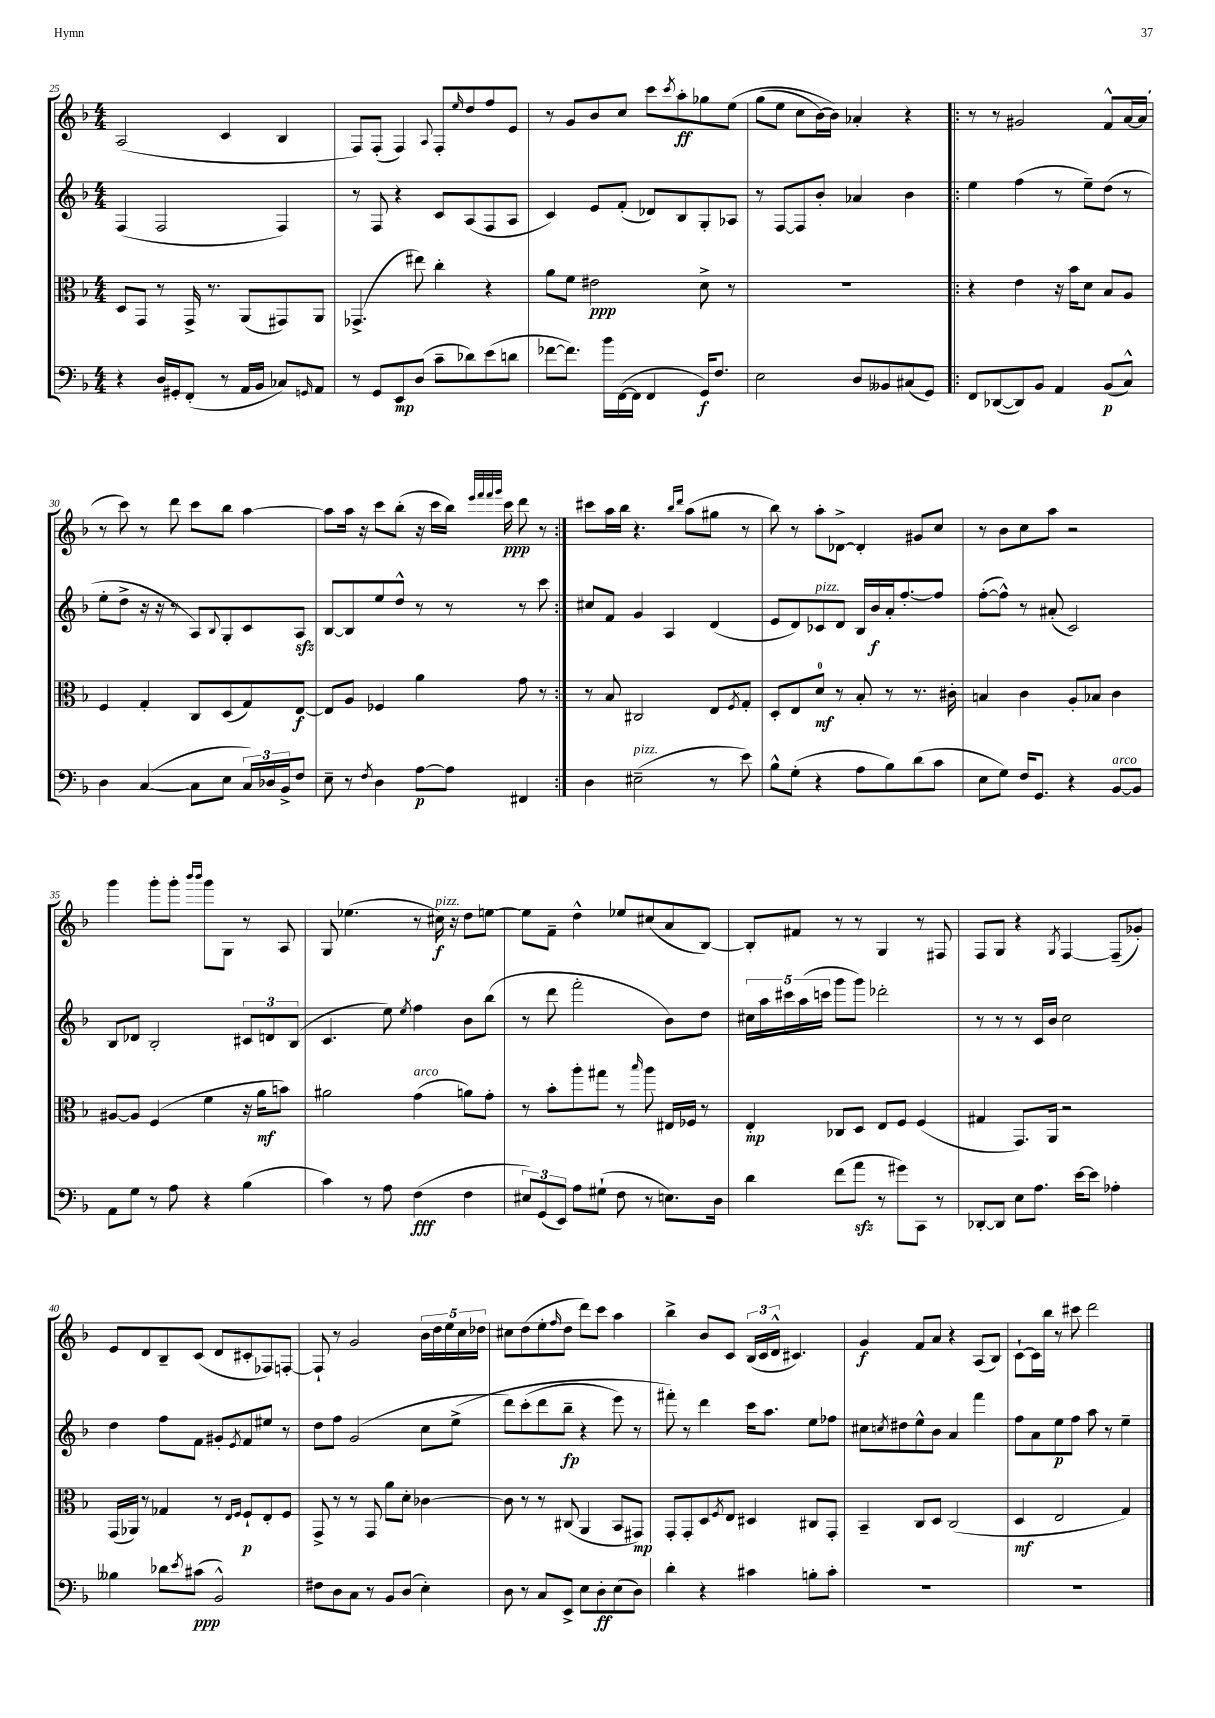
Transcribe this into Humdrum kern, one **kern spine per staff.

**kern	**dynam	**kern	**dynam	**kern	**dynam	**kern	**dynam
*part4	*part4	*part3	*part3	*part2	*part2	*part1	*part1
*staff4	*staff4	*staff3	*staff3	*staff2	*staff2	*staff1	*staff1
*clefF4	*	*clefC3	*	*clefG2	*	*clefG2	*
*k[b-]	*	*k[b-]	*	*k[b-]	*	*k[b-]	*
*M4/4	*	*M4/4	*	*M4/4	*	*M4/4	*
=25	=25	=25	=25	=25	=25	=25	=25
4r	.	8D/L	.	(4F/	.	(2A/	.
.	.	8GG/J	.	.	.	.	.
16D/LL	.	8r	.	2F/	.	.	.
16GG#X'/J	.	.	.	.	.	.	.
(8FF'/J	.	16GG^/	.	.	.	.	.
.	.	8.r	.	.	.	.	.
8r	.	.	.	.	.	4c/	.
16AA/LL	.	(8AA/L	.	.	.	.	.
16BB-/JJ	.	.	.	.	.	.	.
8C-X/L)	.	8GG#X/)	.	4F/)	.	4B-/	.
16qqGGn/	.	.	.	.	.	.	.
8AA/J	.	8AA/J	.	.	.	.	.
=26	=26	=26	=26	=26	=26	=26	=26
8r	.	(4.GG-X^/	.	8r	.	8F/L)	.
8GG/L	.	.	.	8F/	.	(8F'/J	.
8EE/	mp	.	.	4r	.	4F/)	.
(8D/J	.	8ee#X\)	.	.	.	.	.
.	.	.	.	.	.	8qqA/	.
8c~\L	.	4cc'\	.	8c/L	.	8F'/L	.
.	.	.	.	.	.	16qqee/	.
8d-X\)	.	.	.	(8A/	.	8dd/	.
(8e\	.	4r	.	8F/	.	8ff/	.
8dn\J	.	.	.	8A/J	.	8e/J	.
=27	=27	=27	=27	=27	=27	=27	=27
[8f-X\L	.	8a\L	.	4c/)	.	8r	.
8.f-\J])	.	8f\J	.	.	.	8g/L	.
.	.	2e#X\	ppp	8e/L	.	8b-/	.
16b-\LL	.	.	.	.	.	.	.
([16FF\	.	.	.	(8f'/J	.	8cc/J	.
16FF\JJ]	.	.	.	.	.	.	.
4FF/	.	.	.	8d-X/L)	.	8ccc\L	.
.	.	.	.	.	.	8qccc/	.
.	.	.	.	8B-/	.	8aa'\	ff
16GG/KL)	f	8d^\	.	8G'/	.	8gg-X\	.
8.F/J	.	.	.	.	.	.	.
.	.	8r	.	8A-X/J	.	(8ee\J	.
=28	=28	=28	=28	=28	=28	=28	=28
2E\	.	1r	.	8r	.	(8gg\L	.
.	.	.	.	[8F/L	.	8ee\J	.
.	.	.	.	8F/]	.	8cc\L	.
.	.	.	.	8b-'/J	.	[16b-\L)	.
.	.	.	.	.	.	16b-\JJ])	.
8D/L	.	.	.	4a-X/	.	4a-X'/	.
8BB--X/	.	.	.	.	.	.	.
(8C#X/	.	.	.	4b-\	.	4r	.
8GG/J)	.	.	.	.	.	.	.
=29!|:	=29!|:	=29!|:	=29!|:	=29!|:	=29!|:	=29!|:	=29!|:
8FF/L	.	4r	.	4ee\	.	8r	.
([8DD-X/	.	.	.	.	.	8r	.
8DD-/])	.	4e\	.	(4ff\	.	2g#X/	.
8BB-/J	.	.	.	.	.	.	.
4AA/	.	16r	.	8r	.	.	.
.	.	16b-\KL	.	.	.	.	.
.	.	8d\J	.	8ee~\L)	.	.	.
(8BB-/L	p	8B-/L	.	(8dd\J	.	8f^^/L	.
8C^^/J)	.	8A/J	.	8r	.	[16a/L	.
.	.	.	.	.	.	(16a/JJ]	.
!!LO:LB:g=z
=30	=30	=30	=30	=30	=30	=30	=30
4D\	.	4F/	.	8ee'\L	.	8r	.
.	.	.	.	8dd^\J	.	8ccc\)	.
([4C/	.	4G'/	.	16r	.	8r	.
.	.	.	.	16r	.	.	.
.	.	.	.	8r	.	8ddd\	.
8C\L]	.	8C/L	.	8A/L)	.	8ccc\L	.
.	.	.	.	8qqB-/	.	.	.
8E\J	.	(8D/	.	8G'/	.	8bb-\J	.
24C/LL)	.	8G/)	.	8c/	.	[4aa\	.
24D-X/	.	.	.	.	.	.	.
24BB-^/J	.	.	.	.	.	.	.
8F/J	.	[8E/J	f	8Azz/J	.	.	.
=31	=31	=31	=31	=31	=31	=31	=31
8E~\	.	8E/L]	.	[8B-/L	.	8aa\L]	.
8r	.	8A/J	.	8B-/]	.	16aa\Jk	.
.	.	.	.	.	.	16r	.
8qF/	.	.	.	.	.	.	.
4D\	.	4F-X/	.	8ee/	.	8ccc\L	.
.	.	.	.	8dd^^/J	.	(8bb-'\J	.
[8A\L	p	4a\	.	8r	.	16r	.
.	.	.	.	.	.	16ccc\LL	.
8A\J]	.	.	.	8r	.	16bb-\JJ)	.
.	.	.	.	.	.	32qqeee/LLL	.
.	.	.	.	.	.	32qqfff/	.
.	.	.	.	.	.	32qqfff/	.
.	.	.	.	.	.	32qqggg/JJJ	.
.	.	.	.	.	.	16ccc\	ppp
4FF#X/	.	8g\	.	8r	.	8ddd\	.
.	.	8r	.	8ccc\	.	8r	.
=32:|!	=32:|!	=32:|!	=32:|!	=32:|!	=32:|!	=32:|!	=32:|!
4D\	.	8r	.	8cc#X/L	.	8ccc#X\L	.
.	.	8B-/	.	8f/J	.	16aa\L	.
.	.	.	.	.	.	16bb-\JJ	.
!LO:TX:a:i:t=pizz.	!	!	!	!	!	!	!
(2E#X~\	.	2C#X/	.	4g/	.	4.r	.
.	.	.	.	4A/	.	.	.
.	.	.	.	.	.	16qqbb-/LL	.
.	.	.	.	.	.	16qqddd/JJ	.
.	.	.	.	.	.	(8aa\L	.
8r	.	8E/L	.	(4d/	.	8gg#X\J	.
.	.	8qF/	.	.	.	.	.
8e\)	.	8G'/J	.	.	.	8r	.
=33	=33	=33	=33	=33	=33	=33	=33
8B-^^\L	.	8D'/L	.	8e/L	.	8bb-\)	.
(8G'\J	.	8E/	.	8d/)	.	8r	.
!	!	!	!	!LO:TX:a:i:t=pizz.	!	!	!
4r	.	8d/J	mf	8c-X/	.	8aa'\L	.
.	.	8r	.	8d/J	.	[8d-X^\J	.
8A\L	.	8B-'/	.	16B-/LL	.	4d-'/]	.
.	.	.	.	16b-/	f	.	.
8B-\)	.	8r	.	16a'/J	.	.	.
.	.	.	.	[8.ff'/	.	.	.
(8d\	.	8.r	.	.	.	8g#X/L	.
8c\J	.	.	.	8ff/J]	.	8cc/J	.
.	.	16c#X'\	.	.	.	.	.
=34	=34	=34	=34	=34	=34	=34	=34
8E\L	.	4Bn/	.	([8ff'\L	.	8r	.
8G\J)	.	.	.	8ff^^\J])	.	8b-\L	.
16F/KL	.	4c\	.	8r	.	8cc\	.
8.GG/J	.	.	.	.	.	.	.
.	.	.	.	(8a#X'/	.	8aa\J	.
4r	.	8A'/L	.	2c/)	.	2r	.
.	.	8B-X/J	.	.	.	.	.
!LO:TX:a:i:t=arco	!	!	!	!	!	!	!
[8BB-/L	.	4c\	.	.	.	.	.
8BB-/J]	.	.	.	.	.	.	.
!!LO:LB:g=z
=35	=35	=35	=35	=35	=35	=35	=35
8AA\L	.	[8A#X/L	.	8B-/L	.	4ggg\	.
8G\J	.	8A#/J]	.	8d-X/J	.	.	.
8r	.	(4F/	.	2B-'/	.	8ggg'\L	.
8A\	.	.	.	.	.	8ggg'\J	.
.	.	.	.	.	.	16qqbbb-/LL	.
.	.	.	.	.	.	16qqbbb-/JJ	.
4r	.	4f\	.	.	.	8ggg\L	.
.	.	.	.	.	.	8G\J	.
(4B-\	.	16r	.	12c#X/L	.	8r	.
.	.	16a\KL	mf	.	.	.	.
.	.	.	.	12dn/	.	.	.
.	.	8bn\J)	.	.	.	8A/	.
.	.	.	.	(12B-/J	.	.	.
=36	=36	=36	=36	=36	=36	=36	=36
4c\)	.	2a#X\	.	4.c/	.	8G/	.
.	.	.	.	.	.	(4.ee-X\	.
8r	.	.	.	.	.	.	.
8A\	.	.	.	8ee\)	.	.	.
.	.	.	.	8qee/	.	.	.
!	!	!LO:TX:a:i:t=arco	!	!	!	!	!
(4F\	fff	(4g\	.	4ff\	.	8r	.
!	!	!	!	!	!	!LO:TX:a:i:t=pizz.	!
.	.	.	.	.	.	16cc#X\)	f
.	.	.	.	.	.	16r	.
4F\	.	8an\L)	.	8b-\L	.	8dd\L	.
.	.	8g'\J	.	(8bb-\J	.	[8een\J	.
=37	=37	=37	=37	=37	=37	=37	=37
12E#X/L)	.	8r	.	8r	.	8ee\L]	.
(12GG/	.	.	.	.	.	.	.
.	.	8b-'\L	.	8ddd\	.	8f~\J	.
12EE/J)	.	.	.	.	.	.	.
8A\L	.	8aa'\	.	2fff'\	.	4dd^^\	.
(8G#X`\J	.	8gg#X\J	.	.	.	.	.
8F\	.	8r	.	.	.	8ee-X/L	.
.	.	16qqbb-/	.	.	.	.	.
8r	.	8aa\	.	.	.	(8cc#X/	.
8.En\L)	.	16E#X/LL	.	8b-\L)	.	8a/	.
.	.	16F-X/JJ	.	.	.	.	.
.	.	8r	.	8dd\J	.	[8B-/J)	.
16D\Jk	.	.	.	.	.	.	.
=38	=38	=38	=38	=38	=38	=38	=38
4d\	.	4E'/	mp	20cc#X\LL	.	8B-'/L]	.
.	.	.	.	20aa\	.	.	.
.	.	.	.	20ccc#X\	.	.	.
.	.	.	.	.	.	8f#X/J	.
.	.	.	.	(20aa\	.	.	.
.	.	.	.	20cccn\JJ	.	.	.
(8f\L	.	8C-X/L	.	8ggg\L	.	8r	.
8azz\J	.	8D/J	.	8ggg\J)	.	8r	.
8r	.	8E/L	.	2ddd-X'\	.	4G/	.
8g#X\L)	.	8F/J	.	.	.	.	.
8CC\J	.	(4F/	.	.	.	8r	.
8r	.	.	.	.	.	8F#X/	.
=39	=39	=39	=39	=39	=39	=39	=39
[8DD-X'/L	.	4G#X/	.	8r	.	8F/L	.
8DD-/J]	.	.	.	8r	.	8G/J	.
8E\L	.	8.GG/L)	.	8r	.	4r	.
8.A\J	.	.	.	16c/LL	.	.	.
.	.	16AA/Jk	.	16b-/JJ	.	.	.
.	.	.	.	.	.	8qG/	.
.	.	2r	.	2cc\	.	[4F/	.
[16e\KL	.	.	.	.	.	.	.
8e\J]	.	.	.	.	.	.	.
4A-X'\	.	.	.	.	.	(8F~/L]	.
.	.	.	.	.	.	8g-X'/J)	.
!!LO:LB:g=z
=40	=40	=40	=40	=40	=40	=40	=40
4B--X\	.	(16GG/LL	.	4dd\	.	8e/L	.
.	.	16AA-X/JJ)	.	.	.	.	.
.	.	8r	.	.	.	8d/	.
8d-X\L	.	4G-X/	.	8ff\L	.	8B-~/	.
8qe/	.	.	.	.	.	.	.
(8c#X\J	ppp	.	.	8f\J	.	(8c/J	.
2BB-^^/)	.	8r	.	8g#X'/L	.	8d/L	.
.	.	16qqE/LL	.	.	.	.	.
.	.	16qqF/JJ	.	8qe/	.	.	.
.	.	8F`/L	p	8f/	.	8c#X'/	.
.	.	8E'/	.	8ee#X/J	.	8F-X/)	.
.	.	8F/J	.	8r	.	[8Fn'/J	.
=41	=41	=41	=41	=41	=41	=41	=41
8F#X\L	.	8GG^/	.	8dd\L	.	8F`/]	.
8D\	.	8r	.	8ff\J	.	8r	.
8C\J	.	8r	.	(2g/	.	2g/	.
8r	.	8GG/	.	.	.	.	.
8BB-/L	.	8a\L	.	.	.	.	.
(8D/J	.	8d'\J	.	.	.	.	.
4E'\)	.	[4c-X\	.	8cc\L	.	20b-\LL	.
.	.	.	.	.	.	20dd\	.
.	.	.	.	.	.	20ee\	.
.	.	.	.	(8ee^\J	.	.	.
.	.	.	.	.	.	20cc\	.
.	.	.	.	.	.	20dd-X\JJ	.
=42	=42	=42	=42	=42	=42	=42	=42
8D\	.	8c-\]	.	8ddd\L)	.	8cc#X\L	.
8r	.	8r	.	(8ccc'\	.	(8dd\	.
8C/L	.	8r	.	8ddd\	.	8ee'\	.
.	.	.	.	.	.	16qqff/	.
8EE^/J	.	(8C#X/	.	8bb-~\J	fp	8dd\J	.
8E\L	.	4AA/	.	4r	.	8ddd\L)	.
8D'\	ff	.	.	.	.	8ccc\J	.
(8E\	.	8BB-/L	.	8eee\)	.	4aa\	.
8D\J)	.	8GG#X/J)	mp	8r	.	.	.
=43	=43	=43	=43	=43	=43	=43	=43
4d'\	.	8GG'/L	.	8fff#X'\)	.	4bb-^\	.
.	.	8GG'/	.	8r	.	.	.
4r	.	8D/	.	4ddd\	.	8b-/L	.
.	.	8qF/	.	.	.	.	.
.	.	8E/J	.	.	.	8c/J	.
4c#X\	.	4D#X/	.	16ccc\KL	.	(24B-/LL	.
.	.	.	.	.	.	24c/	.
.	.	.	.	8.aa\J	.	.	.
.	.	.	.	.	.	24d^^/JJ	.
.	.	.	.	.	.	4.c#X/)	.
8Bn'\L	.	8C#X/L	.	8ee\L	.	.	.
8c#'\J	.	8GG'/J	.	8ff-X\J	.	.	.
=44	=44	=44	=44	=44	=44	=44	=44
1r	.	4BB-~/	.	8cc#X\L	.	4g/	f
.	.	.	.	8qccn/	.	.	.
.	.	.	.	8dd#X\	.	.	.
.	.	8C/L	.	8ee^^\	.	8f/L	.
.	.	8D/J	.	8b-\J	.	8a/J	.
.	.	(2C/	.	4a/	.	4r	.
.	.	.	.	4fff\	.	(8A/L	.
.	.	.	.	.	.	8B-/J)	.
=45	=45	=45	=45	=45	=45	=45	=45
1r	.	4D/	mf	8ff\L	.	[8c`\L	.
.	.	.	.	8a\	.	16c\L]	.
.	.	.	.	.	.	16bb-\JJ	.
.	.	2E/	.	8ee\	p	8r	.
.	.	.	.	8ff\J	.	8ccc#X\	.
.	.	.	.	8aa\	.	2ddd\	.
.	.	.	.	8r	.	.	.
.	.	4G/)	.	4ee~\	.	.	.
==	==	==	==	==	==	==	==
*-	*-	*-	*-	*-	*-	*-	*-
